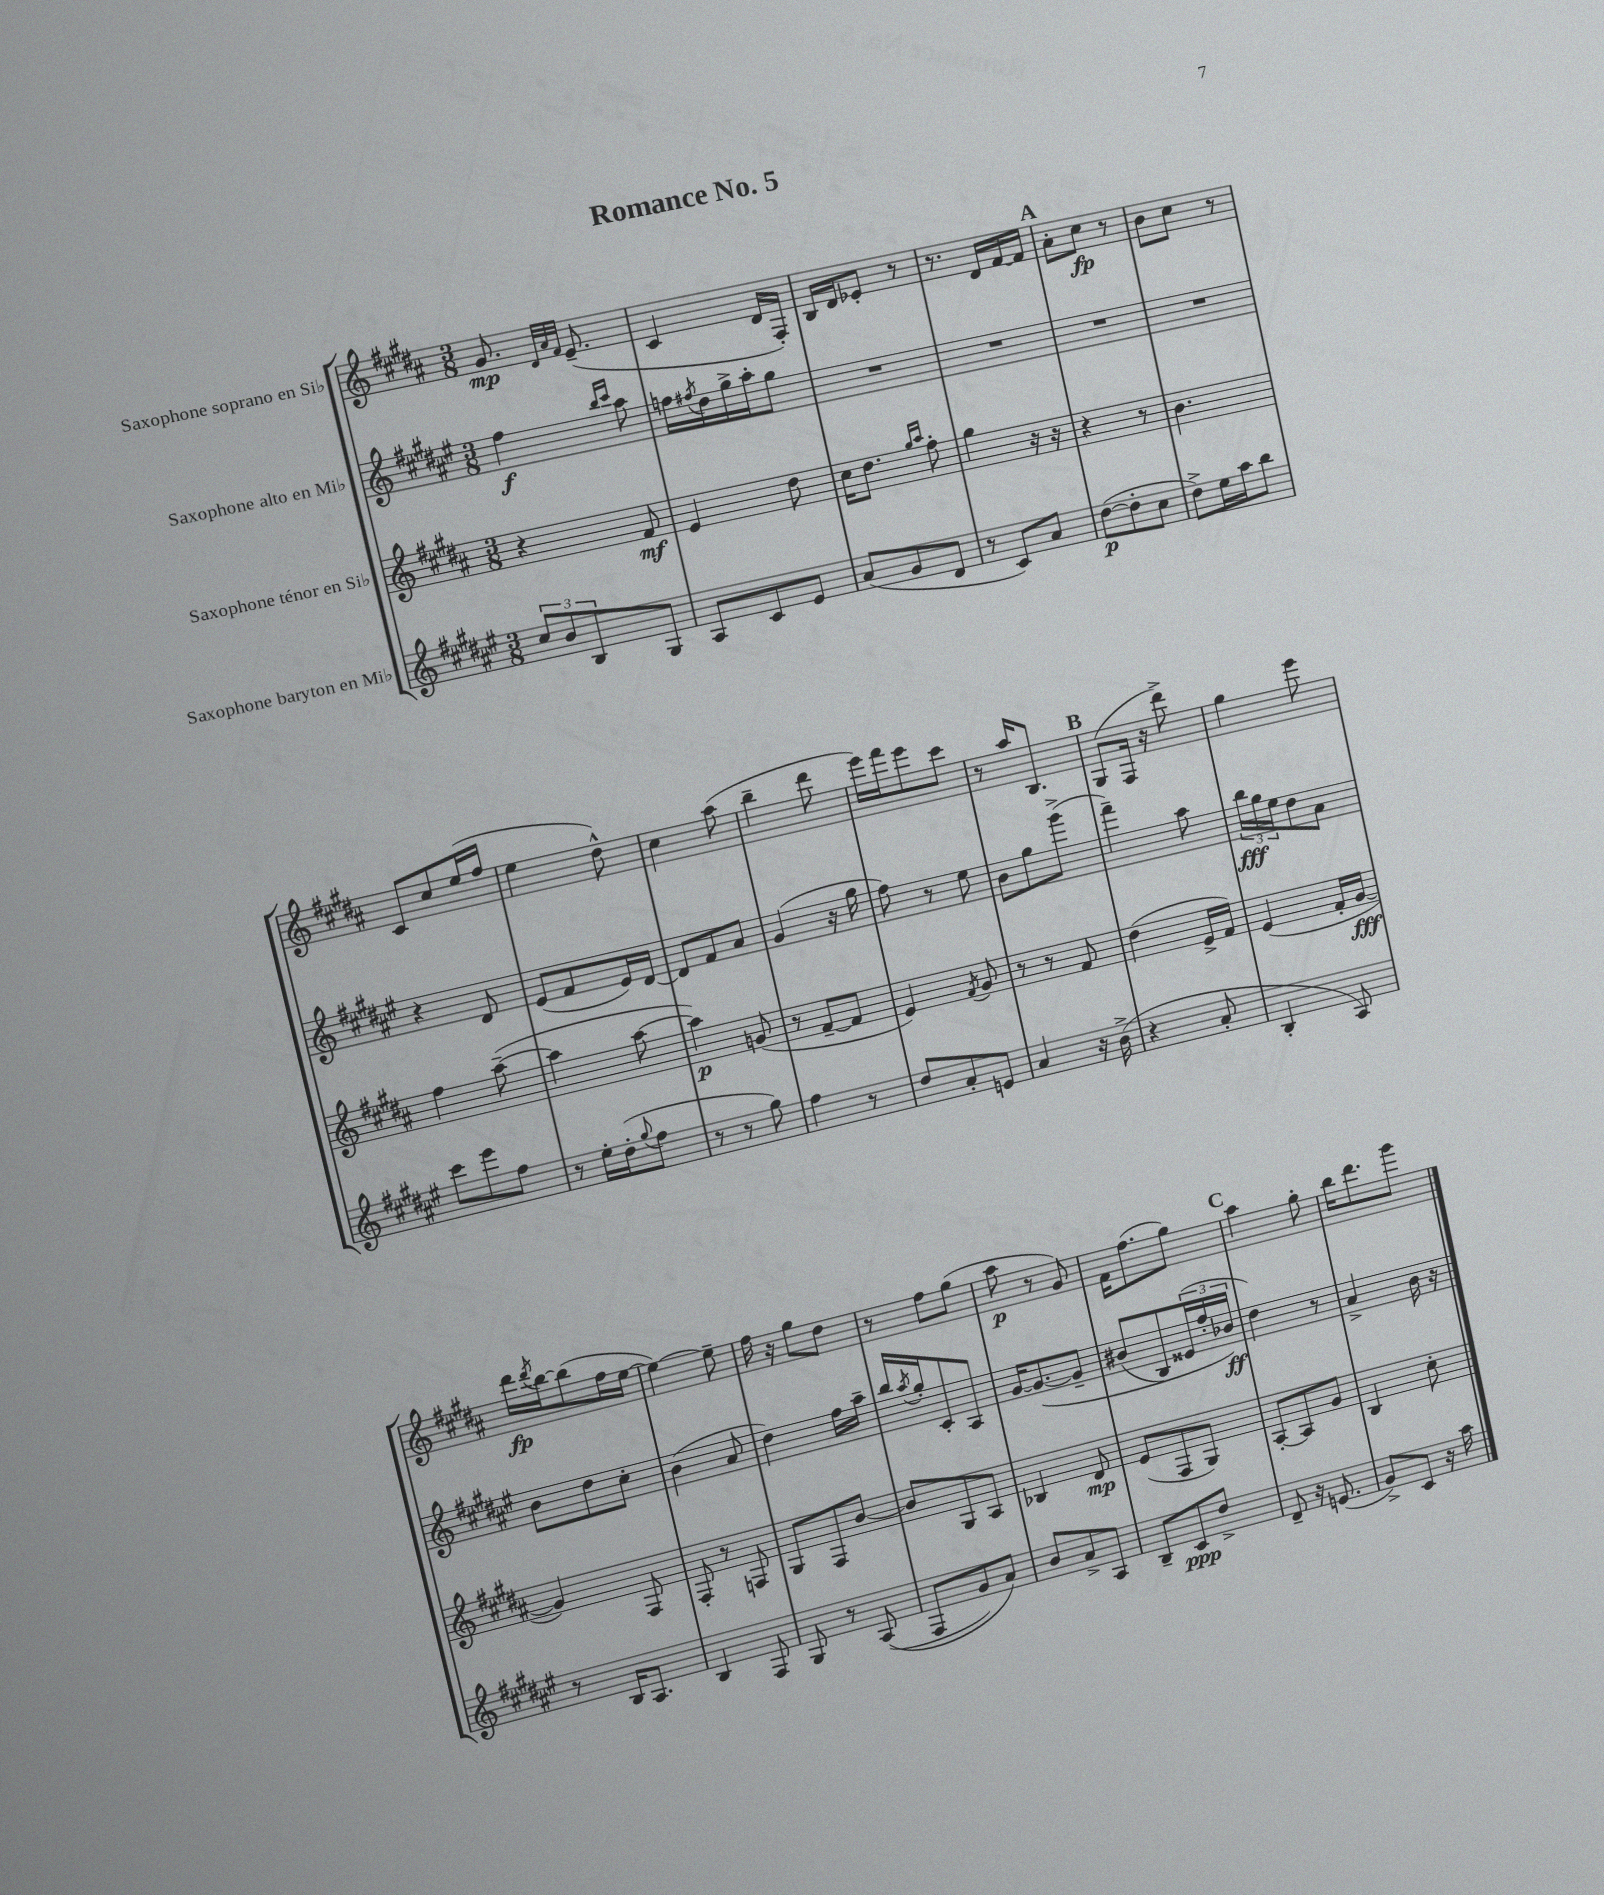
\header { title = "Romance No. 5" }
<<
\new StaffGroup <<
\new Staff = "s0" \with { instrumentName = "Saxophone soprano en Sib" } {
    \clef treble \key b \major \numericTimeSignature \time 3/8
    gis'8.\mp \grace { dis'32 ais'32 fis'32 } e'8.--( |
    cis'4 dis'16 fis16-.) |
    b16 dis'16 ees'8-. r8 |
    r8. dis'16 fis'16~ fis'16 |
    \mark \markup { \bold "A" } ais'8-. cis''8\fp r8 |
    b'8 cis''8 r8 |
    cis'8 cis''8 e''16( fis''16 |
    e''4 dis''8-^) |
    cis''4 ais''8( |
    b''4-- dis'''8 |
    e'''16) fis'''16 e'''8 cis'''8 |
    r8 ais''16 b8. |
    \mark \markup { \bold "B" } gis8( fis16 r16 dis'''8->) |
    gis''4 e'''8 |
    dis'''16\fp \acciaccatura { dis'''8 } b''16~ b''8( fis''16 e''16~ |
    e''4~) e''8-- |
    fis''16 r16 gis''8 dis''8 |
    r8 fis''8 gis''8( |
    ais''8\p r8 gis'8) |
    fis'16 fis''8.( gis''8) |
    \mark \markup { \bold "C" } ais''4 gis''8-. |
    b''16 dis'''8. gis'''8 \bar "|." |
}
\new Staff = "s1" \with { instrumentName = "Saxophone alto en Mib" } {
    \clef treble \key fis \major \numericTimeSignature \time 3/8
    fis''4\f \grace { b''16 cis'''16 } ais''8 |
    f''16 \acciaccatura { fis''8 } dis''16 gis''16-> ais''16-. gis''8 |
    R4. |
    R4. |
    \mark \markup { \bold "A" } R4. |
    R4. |
    r4 dis'8 |
    eis'8( fis'8 eis'16) dis'16~ |
    dis'8 fis'8 ais'8 |
    gis'4( r16 gis''16 |
    fis''8) r8 eis''8 |
    b'8 gis''8 gis'''8->( |
    \mark \markup { \bold "B" } fis'''4--) ais''8 |
    \tuplet 3/2 { b''16\fff gis''16 eis''16 } dis''8 ais'8 |
    b'8 dis''8 cis''8-. |
    b'4( ais'8 |
    dis''4) fis''16 ais''16-- |
    b''16 \acciaccatura { ais''8 } gis''16-. cis'8-. ais8 |
    gis'16~ gis'8.~\( gis'8-- |
    bis'8( b8) \tuplet 3/2 { eisis'16( fis''16-. bes'16\ff\) } |
    \mark \markup { \bold "C" } dis''4) r8 |
    ais'4-> b'16 r16 \bar "|." |
}
\new Staff = "s2" \with { instrumentName = "Saxophone ténor en Sib" } {
    \clef treble \key b \major \numericTimeSignature \time 3/8
    r4 fis'8\mf |
    e'4 dis''8 |
    cis''16 dis''8. \grace { gis''16 ais''16 } fis''8-. |
    gis''4 r16 r16 |
    \mark \markup { \bold "A" } r4 r8 |
    b'4. |
    fis''4 ais''8~--( |
    ais''4 ais''8~ |
    ais''4\p) g'8( |
    r8 fis'8~-- fis'8 |
    e'4) \acciaccatura { fis'8 } gis'8 |
    r8 r8 fis'8 |
    \mark \markup { \bold "B" } dis''4( e'16-> fis'16) |
    e'4( fis'16-. gis'16~\fff |
    gis'4) fis8 |
    fis8-. r8 f8 |
    gis8 fis8 b'8~ |
    b'8 gis8 ais8 |
    bes4 dis'8\mp |
    e'8( fis8 gis8) |
    \mark \markup { \bold "C" } ais8~-. ais8 gis'8 |
    b4 cis''8-. \bar "|." |
}
\new Staff = "s3" \with { instrumentName = "Saxophone baryton en Mib" } {
    \clef treble \key fis \major \numericTimeSignature \time 3/8
    \tuplet 3/2 { cis''8 b'8 b8 } gis8 |
    ais8 cis'8 eis'8 |
    ais'8( gis'8 dis'8 |
    r8 cis'8) ais'8 |
    \mark \markup { \bold "A" } dis''8~\p( dis''8-. cis''8 |
    dis''8->) eis''16 ais''16 b''8 |
    cis'''8 eis'''8 fis''8 |
    r8 eis''16-. dis''16-.( \appoggiatura { gis''8 } fis''8 |
    r8 r8 gis''8) |
    fis''4 r8 |
    dis''8 ais'8-. e'8 |
    ais'4 r16 b'16->( |
    \mark \markup { \bold "B" } r4 ais'8-. |
    b4-. ais8) |
    r8 b16 ais8. |
    b4 fis8 |
    gis8 r8 ais8(\( |
    fis8 gis'8) ais'8\) |
    b'8 ais'8-> ais8 |
    b8-- cis'8\ppp dis''8-> |
    \mark \markup { \bold "C" } dis'8-- r16 e'8.( |
    gis'8->) cis'8 r16 ais''16 \bar "|." |
}
>>
>>
\layout { \context { \Score \remove "Bar_number_engraver" } }
